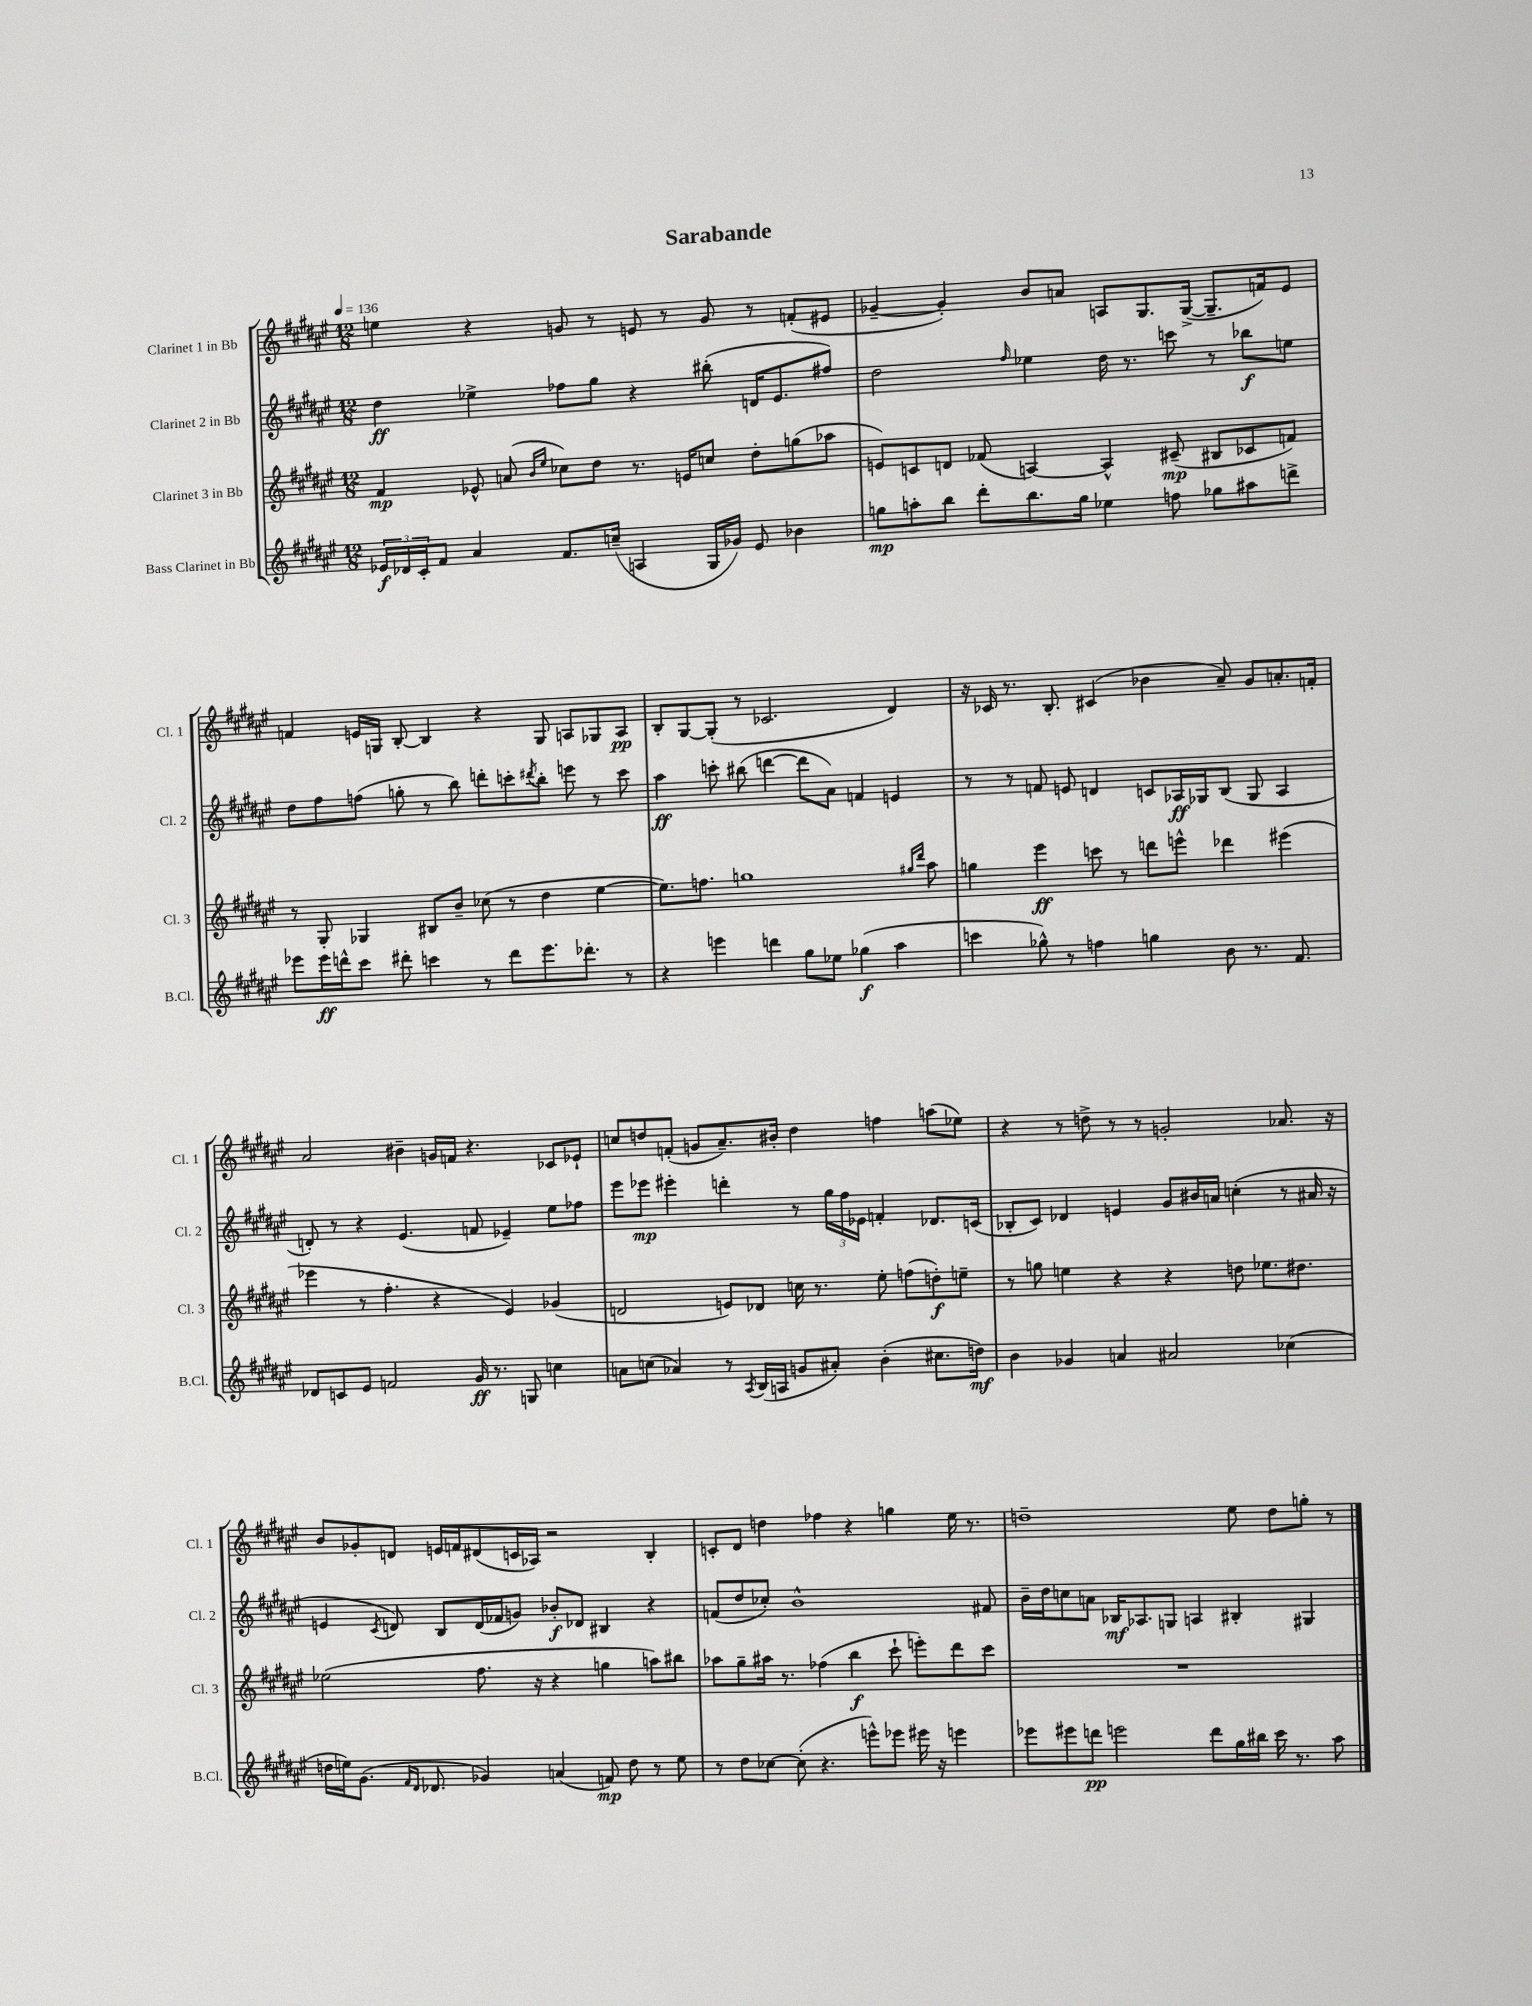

**kern	**kern	**kern	**kern
*staff4	*staff3	*staff2	*staff1
*clefG2	*clefG2	*clefG2	*clefG2
*k[f#c#g#d#a#e#]	*k[f#c#g#d#a#e#]	*k[f#c#g#d#a#e#]	*k[f#c#g#d#a#e#]
*M12/8	*M12/8	*M12/8	*M12/8
*MM136	*MM136	*MM136	*MM136
24e-	4f#	4dd#	4ee
24d-	.	.	.
24c#'	.	.	.
8f#	.	.	.
4a#	8e-^^	4ee-^	4r
.	(8a	.	.
.	16qqb	.	.
.	16qqee#	.	.
8.f#	8cc-)	8ff-	8g
.	8dd#	8gg#	8r
(16cc~	.	.	.
4A	8.r	4r	8e
.	.	.	8r
.	16e	.	.
16G#	8cc	(8bb#'	8g
16g-)	.	.	.
8e-	8dd#'	16d	8r
.	.	8.e#	.
4b-	(8gg	.	(8f'
.	8aa-	8ff#)	8e#
=	=	=	=
8gg	8e)	2dd#	[4g-~
8aa'	8c	.	.
8bb	8d	.	4g-'])
8ddd#'	(8f-	.	.
.	.	16qqff#	.
8.bb	[4A)	4ee-	8b
.	.	.	8a
16gg	.	.	.
4ee-	4A^^]	16dd#	8A
.	.	8.r	.
.	.	.	8.G#
8ff	(8c#~	8ccc	.
.	.	.	([16G#^
8gg-	8B#	8r	8.G#~]
8aa#	8c-	8bb-	.
.	.	.	16f)
8ddd^	8f)	8ee	8e#
=	=	=	=
8eee-	8r	8dd#	4f
16eee-	8G#'	8ff#	.
16ddd^^	.	.	.
8ccc#	4G-	(8ff	16e
.	.	.	16G
8ddd#'	.	8gg'	[8B'
4ccc	8B#	8r	4B]
.	8b~	8bb)	.
8r	(8cc-	8ddd'	4r
8ddd#	8r	8ccc'	.
.	.	8qddd#	.
8.eee-	4dd#	8bb'	8G
.	.	8eee	8A
8.ddd-'	.	.	.
.	[4ee#	8r	8G-
8r	.	8ccc	8A
=	=	=	=
4r	8.ee#])	4aa#	8B'
.	.	.	[8G#
.	8.ff	.	.
4eee	.	8ccc'	(8G#']
.	1gg	(8bb#	8r
4ddd	.	[4ddd	2.c-
8gg#	.	8ddd]	.
8ee-	.	8a#)	.
(4gg-	.	4f	.
4aa#	.	4e	4d#)
.	16qqgg#	.	.
.	16qqddd#	.	.
.	8aa#	.	.
=	=	=	=
4ccc	4gg	8r	16r
.	.	.	16c-
.	.	8r	8.r
8gg-^^)	4eee#	8f	.
.	.	.	8.B'
8r	.	8e	.
4ff	8ccc	4d	(4c#
.	8r	.	.
4gg	8ddd	8c	4b-
.	8eee^^	16A-	.
.	.	16G-	.
8b	4ddd-	(8B	8a#~)
8.r	.	8G-	8g#
.	(4eee#	4A-	8.a'
8.f#	.	.	.
.	.	.	16f'
=	=	=	=
8d-	4eee-	8d')	2a#
8c	.	8r	.
8e#	8r	4r	.
2f	4.ff#'	.	.
.	.	(4.e#	4b#~
.	4r	.	16g
.	.	.	16f
16g#	.	8f	4.r
8.r	.	.	.
.	4e#)	4e-~)	.
8G	.	.	.
4cc	(4g-	8ee#	8c-
.	.	8ff-	8e-`
=	=	=	=
8a	2d	8eee#	8cc
(8cc	.	8eee-	8dd
4a-)	.	4eee#'	(8f'
.	.	.	8g
8r	8e)	4ddd'	8.a#~)
8qA#	.	.	.
(16B	8d-	.	.
16A	.	.	16b#'
8g	16cc	8r	4dd
.	8.r	.	.
8a#')	.	24gg#	.
.	.	24ff#	.
.	.	24e-	.
(4b'	8ee#'	4f'	4ff
.	(8ff	.	.
8.cc#	8dd')	8.d-	(8aa
.	8ee~	.	8ee-)
16dd)	.	(16c	.
=	=	=	=
4b	8r	8B-'	4r
.	8gg	8c#)	.
4g-	4ee	4d-	8r
.	.	.	8dd^
4a	4r	4e	8r
.	.	.	8r
2a#	4r	8g#	2g'
.	.	16b#	.
.	.	16a	.
.	8dd	(4cc'	.
.	8.ee-	.	.
(4cc-	.	8r	8.a-
.	8.dd#	.	.
.	.	16a#	.
.	.	16r	16r
=	=	=	=
16dd	(2ee-	4e	8b
16ee)	.	.	.
(8.g#	.	.	8g-'
.	.	8qc#	.
.	.	8d)	8d
16qqf#	.	.	.
16qqd#	.	.	.
8.d-	.	.	.
.	.	8B	16e
.	.	.	16f
4g-)	8.ff#	(16d	(8d#
.	.	16f-	.
.	.	8g)	16c
.	16r	.	16A-)
(4a	4r	8b-'	2r
.	.	8d-	.
8f)	4gg	4B#	.
8dd	.	.	.
8r	8aa)	4r	4B'
8ee	8bb#	.	.
=	=	=	=
8r	8aa-	(8f	8c'
8dd#	8gg#~	8dd#	8d#
[8cc-	16aa#	8cc-')	4dd
.	8.r	.	.
(8cc-']	.	1b^^	.
4.r	(4ff-	.	4ff-
.	4bb	.	4r
8eee^^)	.	.	.
8eee-	8ccc#`	.	4gg
16eee#	8eee')	.	.
16r	.	.	.
4eee	8ddd#	.	16ee#
.	.	.	8.r
.	8ccc#	8f#	.
=	=	=	=
8eee-	1.r	16b~	1dd~
.	.	16dd#	.
8eee#	.	8cc	.
8ddd	.	8a	.
2eee	.	16B-	.
.	.	8.A-	.
.	.	8G	.
.	.	4A	.
8ddd	.	.	.
16gg#	.	4B#'	8ee#
16bb#	.	.	.
16ccc#	.	.	8dd
8.r	.	.	.
.	.	4G#	8gg'
8aa#	.	.	8r
==	==	==	==
*-	*-	*-	*-
